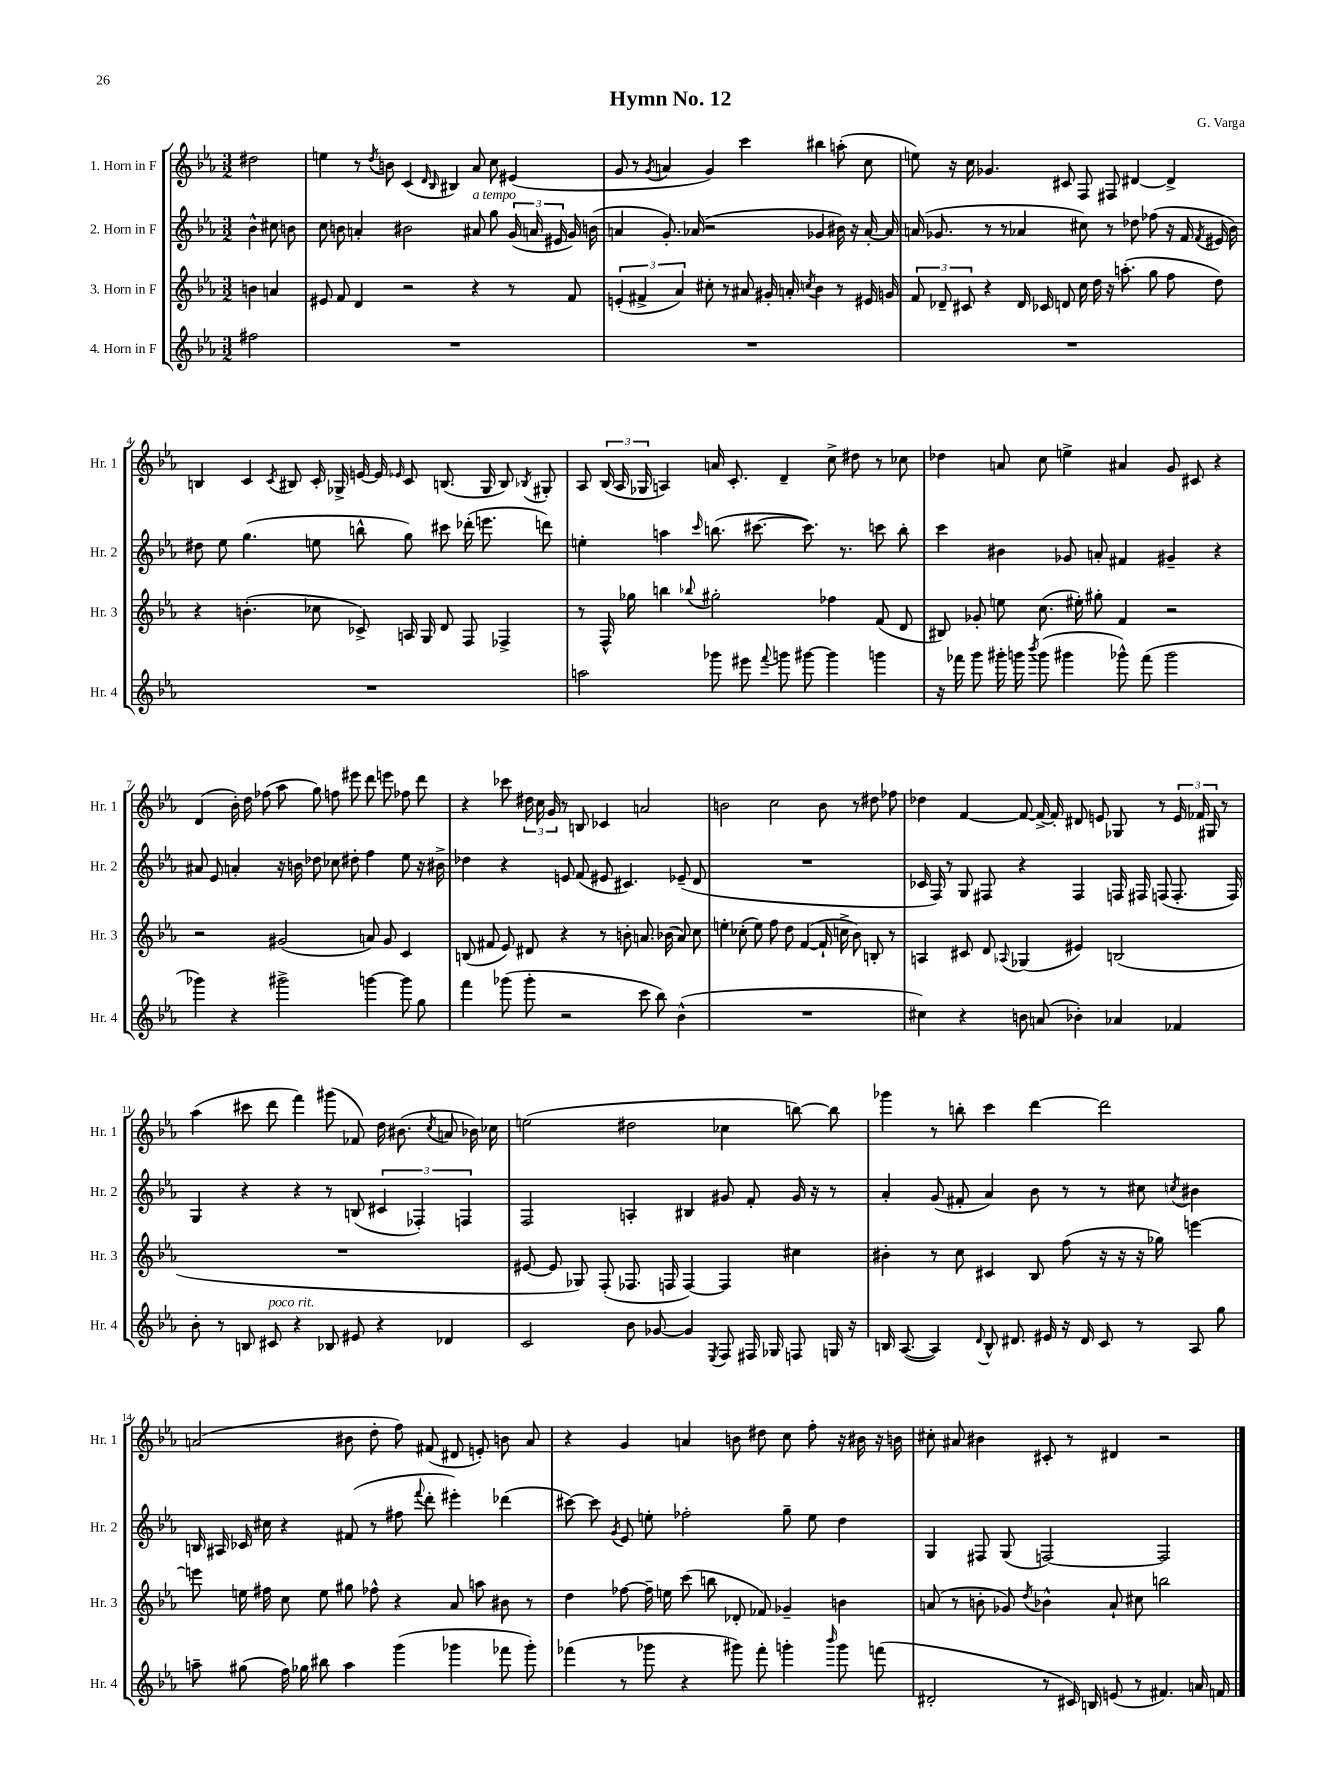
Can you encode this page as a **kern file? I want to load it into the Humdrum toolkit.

**kern	**kern	**kern	**kern
*part4	*part3	*part2	*part1
*staff4	*staff3	*staff2	*staff1
*I"4. Horn in F	*I"3. Horn in F	*I"2. Horn in F	*I"1. Horn in F
*I'Hr. 4	*I'Hr. 3	*I'Hr. 2	*I'Hr. 1
*clefG2	*clefG2	*clefG2	*clefG2
*k[b-e-a-]	*k[b-e-a-]	*k[b-e-a-]	*k[b-e-a-]
*M3/2	*M3/2	*M3/2	*M3/2
=	=	=	=
2ff#X\	4bn\	4b-^^\	2dd#X\
.	4an/	8cc#X\	.
.	.	8bn\	.
=1	=1	=1	=1
1.r	8e#X/	8cc\	4een\
.	8f/	8bn\	.
.	4d/	4an'/	8r
.	.	.	8qdd/
.	.	.	8bn\
.	2r	2b#X\	(4c/
.	.	.	16qqd/
.	.	.	16qqB-/
.	.	.	4B#X/)
!	!	!LO:TX:a:i:t=a tempo	!
.	4r	8a#X/	8a-/
.	.	8gg\	8cc\
.	8r	(24g/	(4e#X/
.	.	24an/	.
.	.	24e#X/	.
.	8f/	16g/)	.
.	.	(16bn\	.
=2	=2	=2	=2
1.r	(6en'/	4an/	8g/
.	.	.	8r
.	6f#X^/	.	.
.	.	.	8qg/
.	.	8.g'/)	4an/
.	6a-/)	.	.
.	.	(16a-X/	.
.	8cc#X'\	2r	4g/)
.	8r	.	.
.	8a#X/	.	4ccc\
.	16g#X'/	.	.
.	16an'/	.	.
.	8qccn/	.	.
.	4b-\	4g-X/	4bb#X\
.	8r	16b#X\)	(8aan'\
.	.	16r	.
.	16e#X/	[16a-'/	8cc\
.	16gn/	16a-/]	.
=3	=3	=3	=3
1.r	12f/	(16an/	8een\)
.	.	8.g-X/	.
.	12d-X~/	.	.
.	.	.	16r
.	12c#X/	.	.
.	.	.	16cc\
.	4r	8r	4.g-X/
.	.	8r	.
.	16d-/	4a-X/	.
.	16c-X/	.	.
.	8dn/	.	8c#X/
.	16cc\	8cc#X\)	8F/
.	16dd\	.	.
.	16r	8r	8F#X/
.	(8.aan'\	.	.
.	.	8dd-X\	[4d#X/
.	8gg\	(8ff-X\	.
.	8ff\	16r	4d#^/]
.	.	16f/	.
.	.	8qf/	.
.	8dd\)	16e#X/	.
.	.	16b-\)	.
!!LO:LB:g=z
=4	=4	=4	=4
1.r	4r	8dd#X\	4Bn/
.	.	8ee-\	.
.	(4.bn'\	(4.gg\	4c/
.	.	.	8qc/
.	.	.	8B#X/
.	8cc-X\	8een\	16c'/
.	.	.	16G-X^/
.	8c-X^/)	8bbn^^\	[16en/
.	.	.	16e/]
.	.	.	16qqe-X/
.	16An/	8gg\)	8c/
.	16G/	.	.
.	8d/	8ccc#X\	(8.Bn/
.	8F/	(16ddd-X'\	.
.	.	8.eeen\	16G-/
.	4F-X^/	.	8B/)
.	.	.	8qB-X/
.	.	8dddn\)	8G#X'/
=5	=5	=5	=5
2aan\	8r	4een'\	8A-/
.	16F^^/	.	(24B-/
.	.	.	24A-/
.	16gg-X\	.	.
.	.	.	24G-X/
.	4bbn\	4aan\	4An/)
.	8qqbb-X/	16qqccc/	.
8ggg-X\	2gg#X'\	(8.bbn\	16an/
.	.	.	8.c'/
8eee#X\	.	.	.
.	.	[8.ccc#X\	.
8qqfff/	.	.	.
8gggn\	.	.	4d~/
[8ggg#X\	.	8.ccc#\])	.
4ggg#\]	4ff-X\	.	8cc^\
.	.	8.r	.
.	.	.	8dd#X\
4gggn\	(8f/	8cccn\	8r
.	8d/	8bb'\	8cc-X\
=6	=6	=6	=6
16r	8B#X/)	4ccc\	4dd-X\
16fff-X\	.	.	.
8ggg\	8g-X'/	.	.
16ggg#X'\	8een\	4b#X\	8an/
16gggn\	.	.	.
8qbbb-/	.	.	.
(8ggg\	(8.cc\	.	8cc\
4ggg#X\	.	8g-X/	4een^\
.	16ee#X'\)	.	.
.	8gg#X'\	8an'/	.
8ggg-X^^\)	4f/	4f#X/	4a#X/
(8fff-\	.	.	.
2ggg-\	2r	4g#X~/	8g/
.	.	.	8c#X/
.	.	4r	4r
!!LO:LB:g=z
=7	=7	=7	=7
4ggg-X\)	2r	8a#X/	(4d/
.	.	8e-/	.
4r	.	4an'/	16b-'\)
.	.	.	16dd\
.	.	.	(8ff-X\
2ggg#X^\	(2g#X/	16r	8aa-\
.	.	16bn\	.
.	.	8dd-X\	8gg\)
.	.	8cc-X\	8ffn\
.	.	8dd#X'\	8eee#X\
[4gggn\	8an/)	4ff\	8ddd\
.	8g#/	.	8eeen\
8ggg\]	4c/	8ee-\	8ff-X\
8gg\	.	16r	8ddd\
.	.	16b#X^\	.
=8	=8	=8	=8
4fff\	(8Bn/	4dd-X\	4r
.	8f#X/	.	.
(8ggg-X\	8e-/)	4r	8ccc-X\
8ggg-'\	8d#X/	.	24dd#X\
.	.	.	24cc\
.	.	.	24g/
2r	4r	8en/	8r
.	.	(8f/	8Bn/
.	8r	8e#X/	4c-X/
.	8bn'\	4.c#X/)	.
8ccc\	8.an/	.	2an/
8bb-\)	.	.	.
.	(16b-X\	.	.
(4b-^^\	8a/)	(8e-X~/	.
.	8cc\	8d/	.
=9	=9	=9	=9
1.r	4een'\	1.r	2bn\
.	(8cc-X'\	.	.
.	8ee\)	.	.
.	8ff\	.	2cc\
.	8dd\	.	.
.	([4f/	.	.
.	16f`/]	.	8b\
.	16ccn^\	.	.
.	8b-\)	.	8r
.	8Bn'/	.	8dd#X\
.	8r	.	8ff-X\
=10	=10	=10	=10
4cc#X\)	4An/	16c-X/	4dd-X\
.	.	16F/)	.
.	.	8r	.
4r	8c#X/	8G/	[4f/
.	8d/	8F#X/	.
.	8qqA-X/	.	.
8bn\	(4G-X/	4r	8f/_
(8an/	.	.	16f^/_
.	.	.	16f'/]
4b-X'\)	4e#X/)	4F#/	8d#X/
.	.	.	8en/
4a-X/	(2Bn/	16Fn/	8G-X/
.	.	16F#X/	.
.	.	(8Fn/	8r
4f-X/	.	8.F'/	24e/
.	.	.	24f-X/
.	.	.	24G#X/
.	.	.	8r
.	.	16F/)	.
!!LO:LB:g=z
=11	=11	=11	=11
8b-'\	1.r	4G/	(4aa-\
8r	.	.	.
8Bn/	.	4r	8ccc#X\
!LO:TX:a:i:t=poco rit.	!	!	!
8c#X/	.	.	8ddd\
4r	.	4r	4fff\)
8B-X/	.	8r	(8ggg#X\
8e#X/	.	(8Bn/	8f-X/)
4r	.	6c#X/	16dd\
.	.	.	(8.b#X\
.	.	6F-X'/)	.
.	.	.	8qcc/
4d-X/	.	.	8an/
.	.	6Fn/	.
.	.	.	16b-X\)
.	.	.	16cc-X\
=12	=12	=12	=12
2c/	[8e#X/	2F/	(2een\
.	8e#/]	.	.
.	8G-X/)	.	.
.	(8F'/	.	.
8b-\	8.F-X/	4An'/	2dd#X\
[8g-X/	.	.	.
.	16Fn/	.	.
4g-/]	[4F/)	4B#X/	.
8qE-/	.	.	.
8F/	4F/]	8g#X/	4cc-X\
16F#X/	.	8f'/	.
16G-X/	.	.	.
8Fn/	4cc#X\	16g#/	[8bbn\)
.	.	16r	.
16Gn/	.	8r	8bb\]
16r	.	.	.
=13	=13	=13	=13
16Bn/	4b#X'\	4a-'/	4ggg-X\
([8.A-/	.	.	.
4A-/])	8r	(8g/	8r
.	8cc\	8f#X'/	8bbn'\
8qqd/	.	.	.
8B^^/	4c#X/	4a-/)	4ccc\
8.d#X/	.	.	.
.	8B-/	8b-\	[4ddd\
16e#X/	.	.	.
16r	(8ff\	8r	.
16d#/	.	.	.
8c/	16r	8r	2ddd\]
.	16r	.	.
8r	16r	8cc#X\	.
.	16gg-X\)	.	.
.	.	8qccn/	.
8A-/	[4eeen\	4b#X\	.
8gg\	.	.	.
!!LO:LB:g=z
=14	=14	=14	=14
8aan~\	8eeen\]	16Bn/	(2an/
.	.	16A#X/	.
(8gg#X\	16een\	16c-X/	.
.	16ff#X\	16cc#X\	.
16ff\)	8cc\	4r	.
16gg-X\	.	.	.
8bb#X\	8ee\	.	.
4aa\	8gg#X\	(8f#X/	8b#X\
.	8ff-X^^\	8r	8dd'\
(4ggg\	4r	8ff#X\	8ff\)
.	.	8qqfff/	.
.	.	8ddd'\	(8f#X/
4ggg-X\	8a-/	4eee#X'\)	8d#X/
.	8aan\	.	8en'/)
8fff-X\	8b#X\	(4ddd-X\	8bn\
8ggg-'\)	8r	.	8a/
=15	=15	=15	=15
(4fff-X\	4dd\	[8ccc#X\)	4r
.	.	8ccc#\]	.
.	.	8qg/	.
8r	[8ff-X\	8e-/	4g/
8ggg-X\	16ff-~\]	8een'\	.
.	16een\	.	.
4r	(8ccc\	2ff-X'\	4an/
.	8bbn\	.	.
8ggg#X\)	8d-X'/	.	8bn\
8fff-'\	8f-X/)	.	8dd#X\
4gggn'\	4g-X~/	8gg~\	8cc\
.	.	8ee\	8ff'\
16qqbbb-/	.	.	.
8ggg\	4bn\	4dd\	16r
.	.	.	16b#X\
(8fffn\	.	.	16r
.	.	.	16bn\
=16	=16	=16	=16
2d#X'/	(8an/	4G/	8cc#X'\
.	8r	.	8a#X/
.	8bn'\	8F#X/	4b#X\
.	8g-X/)	(8G/	.
.	8qdd/	.	.
8r	4b-X^^\	[2Fn/)	8c#X'/
16c#X/)	.	.	8r
16Bn/	.	.	.
(8en/	8a`/	.	4d#X/
8r	8cc#X\	.	.
4.f#X/)	2bbn\	2F/]	2r
16an/	.	.	.
16fn/	.	.	.
==	==	==	==
*-	*-	*-	*-
